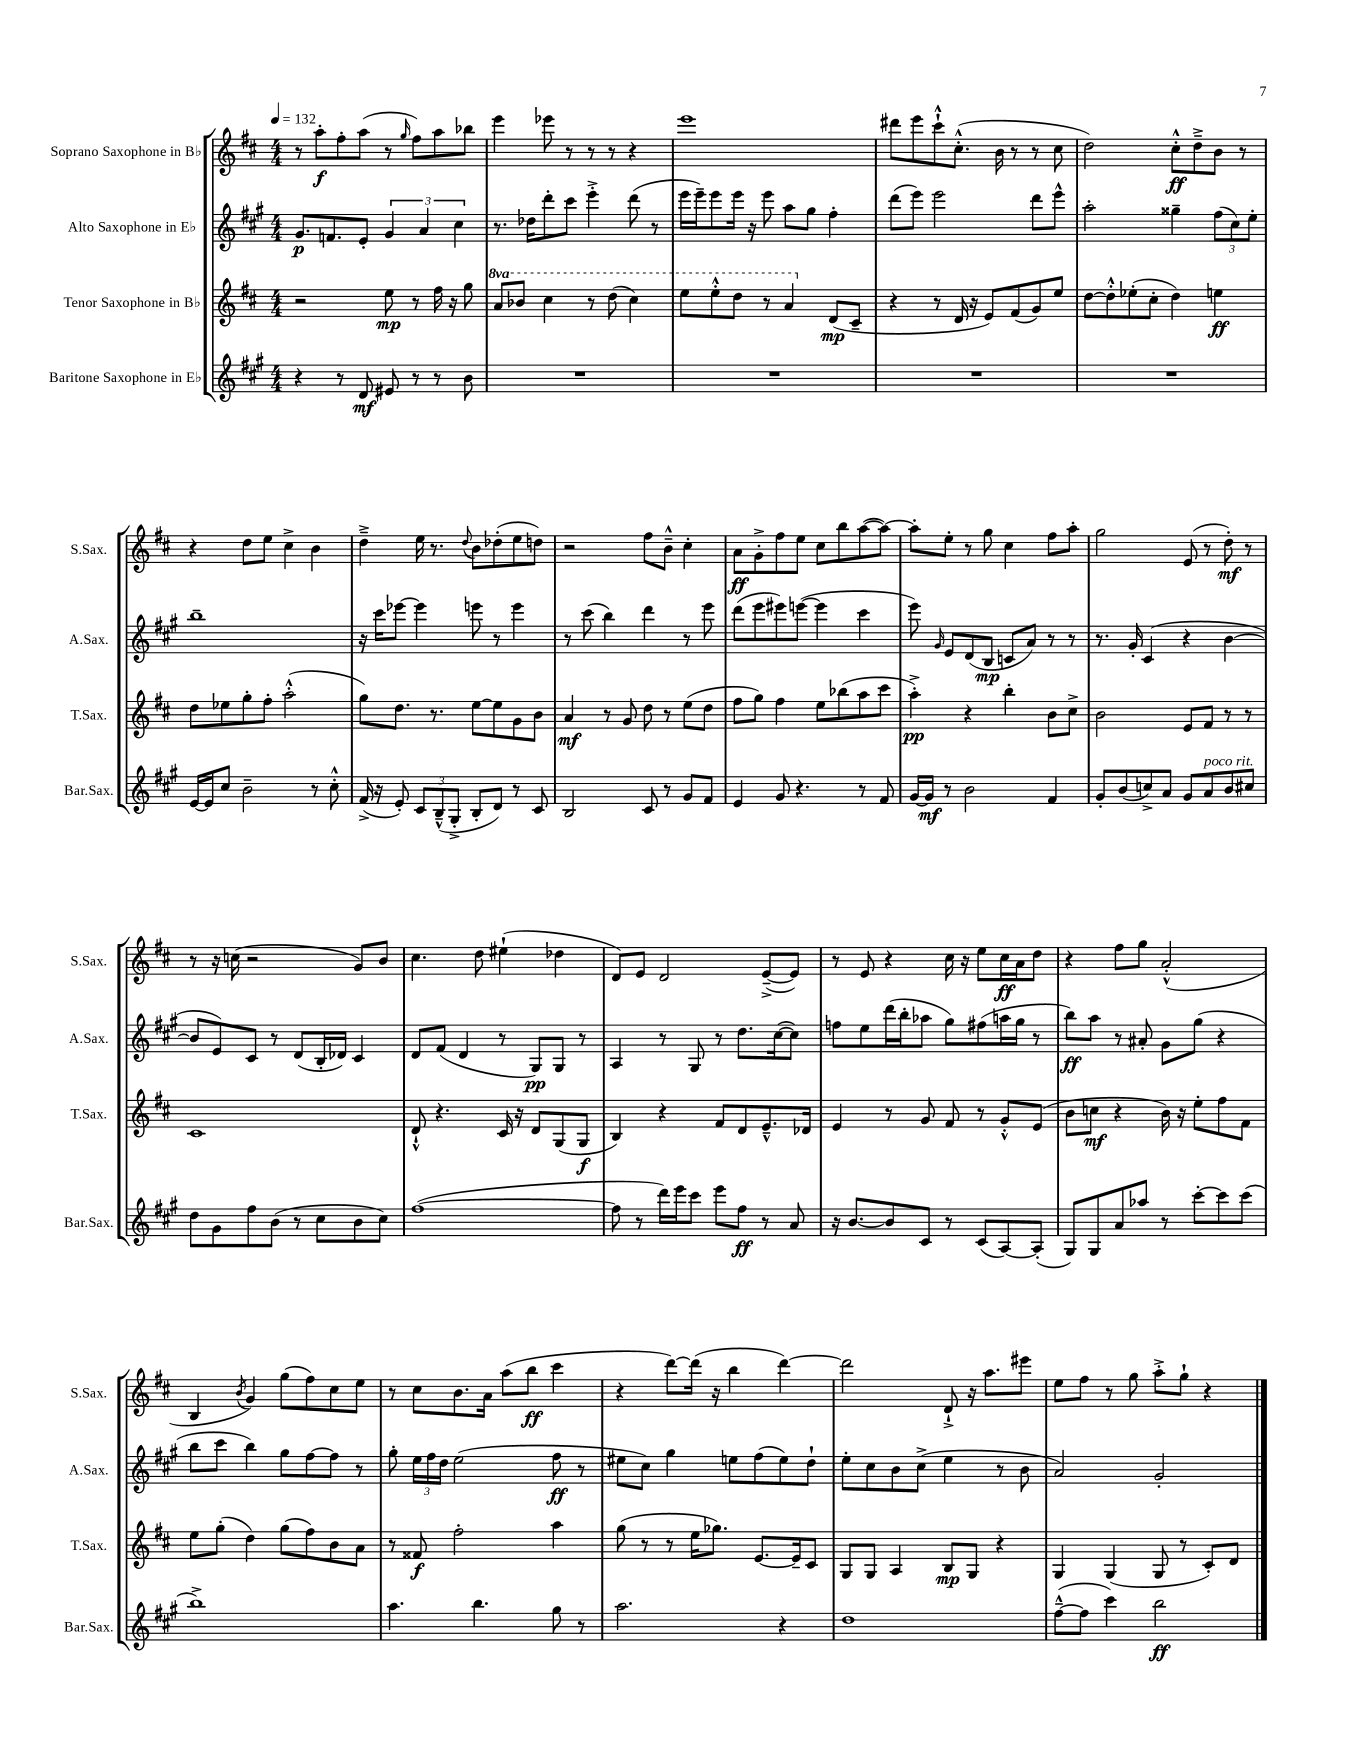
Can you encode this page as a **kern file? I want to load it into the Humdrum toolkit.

**kern	**dynam	**kern	**dynam	**kern	**dynam	**kern	**dynam
*part4	*part4	*part3	*part3	*part2	*part2	*part1	*part1
*staff4	*staff4	*staff3	*staff3	*staff2	*staff2	*staff1	*staff1
*I"Baritone Saxophone in E♭	*	*I"Tenor Saxophone in B♭	*	*I"Alto Saxophone in E♭	*	*I"Soprano Saxophone in B♭	*
*I'Bar.Sax.	*	*I'T.Sax.	*	*I'A.Sax.	*	*I'S.Sax.	*
*clefG2	*	*clefG2	*	*clefG2	*	*clefG2	*
*k[f#c#g#]	*	*k[f#c#]	*	*k[f#c#g#]	*	*k[f#c#]	*
*M4/4	*	*M4/4	*	*M4/4	*	*M4/4	*
*MM132	*	*MM132	*	*MM132	*	*MM132	*
=1	=1	=1	=1	=1	=1	=1	=1
4r	.	2r	.	8.g#/L	p	8r	.
.	.	.	.	.	.	8aa'\L	f
.	.	.	.	8.fn/	.	.	.
8r	.	.	.	.	.	8ff#'\	.
8d/	mf	.	.	8e'/J	.	(8aa\J	.
8e#X/	.	8ee\	mp	6g#/	.	8r	.
.	.	.	.	.	.	16qqgg/	.
8r	.	8r	.	.	.	8ff#\L)	.
.	.	.	.	6a/	.	.	.
8r	.	16ff#\	.	.	.	8aa\	.
.	.	16r	.	.	.	.	.
.	.	.	.	6cc#\	.	.	.
8b\	.	8gg\	.	.	.	8bb-X\J	.
=2	=2	=2	=2	=2	=2	=2	=2
*	*	*8va	*	*	*	*	*
1r	.	8aa/L	.	8.r	.	4eee\	.
.	.	8bb-X/J	.	.	.	.	.
.	.	.	.	16dd-X\KL	.	.	.
.	.	4ccc#\	.	8ddd'\	.	8eee-X\	.
.	.	.	.	8ccc#\J	.	8r	.
.	.	8r	.	4eee'^\	.	8r	.
.	.	(8ddd\	.	.	.	8r	.
.	.	4ccc#\)	.	(8ddd\	.	4r	.
.	.	.	.	8r	.	.	.
=3	=3	=3	=3	=3	=3	=3	=3
1r	.	8eee\L	.	16eee\LL	.	1eee	.
.	.	.	.	16eee~\J)	.	.	.
.	.	8eee'^^\	.	8eee\	.	.	.
.	.	8ddd\J	.	16eee\Jk	.	.	.
.	.	.	.	16r	.	.	.
.	.	8r	.	8eee\	.	.	.
.	.	4aa/	.	8aa\L	.	.	.
.	.	.	.	8gg#\J	.	.	.
*	*	*X8va	*	*	*	*	*
.	.	(8d/L	mp	4ff#'\	.	.	.
.	.	8c#~/J	.	.	.	.	.
=4	=4	=4	=4	=4	=4	=4	=4
1r	.	4r	.	(8ddd\L	.	8ddd#X\L	.
.	.	.	.	8eee\J)	.	8eee\	.
.	.	8r	.	2eee\	.	8ccc#`^^\	.
.	.	16d/	.	.	.	(8.cc#'^^\J	.
.	.	16r	.	.	.	.	.
.	.	8e/L)	.	.	.	.	.
.	.	.	.	.	.	16b\	.
.	.	(8f#/	.	.	.	8r	.
.	.	8g/)	.	8ddd\L	.	8r	.
.	.	8ee/J	.	8eee^^\J	.	8cc#\	.
=5	=5	=5	=5	=5	=5	=5	=5
1r	.	[8dd\L	.	2aa'\	.	2dd\)	.
.	.	8dd'^^\]	.	.	.	.	.
.	.	(8ee-X'\	.	.	.	.	.
.	.	8cc#'\J	.	.	.	.	.
.	.	4dd\)	.	4gg##X~\	.	8cc#'^^\L	ff
.	.	.	.	.	.	8dd~^\	.
.	.	4een\	ff	(12ff#\L	.	8b\J	.
.	.	.	.	12cc#\)	.	.	.
.	.	.	.	.	.	8r	.
.	.	.	.	12ee'\J	.	.	.
!!LO:LB:g=z
=6	=6	=6	=6	=6	=6	=6	=6
[16e/LL	.	8dd\L	.	1bb~	.	4r	.
16e/J]	.	.	.	.	.	.	.
8cc#/J	.	8ee-X\	.	.	.	.	.
2b~\	.	8gg'\	.	.	.	8dd\L	.
.	.	8ff#'\J	.	.	.	8ee\J	.
.	.	(2aa'^^\	.	.	.	4cc#^\	.
8r	.	.	.	.	.	4b\	.
8cc#'^^\	.	.	.	.	.	.	.
=7	=7	=7	=7	=7	=7	=7	=7
(16f#^/	.	8gg\L)	.	16r	.	4dd~^\	.
16r	.	.	.	16ccc#\KL	.	.	.
8e'/)	.	8.dd\J	.	[8eee-X\J	.	.	.
12c#/L	.	.	.	4eee-\]	.	16ee\	.
.	.	8.r	.	.	.	8.r	.
(12B~^^/	.	.	.	.	.	.	.
12G#'^/J	.	.	.	.	.	.	.
.	.	.	.	.	.	8qqdd/	.
8B'/L	.	[8ee\L	.	8eeen\	.	8b\L	.
8d/J)	.	8ee\]	.	8r	.	(8dd-X'\	.
8r	.	8g\	.	4eee\	.	8ee\	.
8c#/	.	8b\J	.	.	.	8ddn\J)	.
=8	=8	=8	=8	=8	=8	=8	=8
2B/	.	4a/	mf	8r	.	2r	.
.	.	.	.	(8ccc#\	.	.	.
.	.	8r	.	4bb\)	.	.	.
.	.	8g/	.	.	.	.	.
8c#/	.	8dd\	.	4ddd\	.	8ff#\L	.
8r	.	8r	.	.	.	8b~^^\J	.
8g#/L	.	(8ee\L	.	8r	.	4cc#'\	.
8f#/J	.	8dd\J	.	8eee\	.	.	.
=9	=9	=9	=9	=9	=9	=9	=9
4e/	.	8ff#\L	.	(8ddd\L	.	8a\L	ff
.	.	8gg\J)	.	8eee\	.	8g'^\	.
8g#/	.	4ff#\	.	8eee#X\)	.	8ff#\	.
4.r	.	.	.	([8eeen\J	.	8ee\J	.
.	.	8ee\L	.	4eee\]	.	8cc#\L	.
.	.	(8bb-X\	.	.	.	8bb\	.
8r	.	8aa\	.	4ccc#\	.	([8aa\	.
8f#/	.	8ccc#\J	.	.	.	8aa\J_)	.
=10	=10	=10	=10	=10	=10	=10	=10
[16g#/LL	.	4aa'^\)	pp	8eee\)	.	8aa'\L]	.
16g#/JJ]	mf	.	.	.	.	.	.
.	.	.	.	16qqg#/	.	.	.
8r	.	.	.	8e/L	.	8ee'\J	.
2b\	.	4r	.	(8d/	.	8r	.
.	.	.	.	8B/J	mp	8gg\	.
.	.	4bb'\	.	8cn/L	.	4cc#\	.
.	.	.	.	8a/J)	.	.	.
4f#/	.	8b\L	.	8r	.	8ff#\L	.
.	.	8cc#^\J	.	8r	.	8aa'\J	.
=11	=11	=11	=11	=11	=11	=11	=11
8g#'/L	.	2b\	.	8.r	.	2gg\	.
(8b/	.	.	.	.	.	.	.
.	.	.	.	16g#'/	.	.	.
8ccn^/)	.	.	.	(4c#/	.	.	.
8a/J	.	.	.	.	.	.	.
8g#/L	.	8e/L	.	4r	.	(8e/	.
!LO:TX:a:i:t=poco rit.	!	!	!	!	!	!	!
8a/	.	8f#/J	.	.	.	8r	.
8b/	.	8r	.	[4b\	.	8dd'\)	mf
8cc#X/J	.	8r	.	.	.	8r	.
!!LO:LB:g=z
=12	=12	=12	=12	=12	=12	=12	=12
8dd\L	.	1c#	.	8b/L]	.	8r	.
8g#\	.	.	.	8e/)	.	16r	.
.	.	.	.	.	.	(16ccn\	.
8ff#\	.	.	.	8c#/J	.	2r	.
(8b\J	.	.	.	8r	.	.	.
8r	.	.	.	(8d/L	.	.	.
8cc#\L	.	.	.	16B'/L	.	.	.
.	.	.	.	16d-X/JJ)	.	.	.
8b\	.	.	.	4c#/	.	8g/L)	.
8cc#\J)	.	.	.	.	.	8b/J	.
=13	=13	=13	=13	=13	=13	=13	=13
([1ff#	.	8d`^^/	.	8d/L	.	4.cc#\	.
.	.	4.r	.	(8f#/J	.	.	.
.	.	.	.	4d/	.	.	.
.	.	.	.	.	.	8dd\	.
.	.	16c#/	.	8r	.	(4ee#X`\	.
.	.	16r	.	.	.	.	.
.	.	8d/L	.	8G#/L)	pp	.	.
.	.	(8G/	.	8G#/J	.	4dd-X\	.
.	.	8G/J	f	8r	.	.	.
=14	=14	=14	=14	=14	=14	=14	=14
8ff#\]	.	4B/)	.	4A/	.	8d/L)	.
8r	.	.	.	.	.	8e/J	.
16ddd\LL)	.	4r	.	8r	.	2d/	.
16eee\J	.	.	.	.	.	.	.
8ccc#\J	.	.	.	8G#/	.	.	.
8eee\L	.	8f#/L	.	8r	.	.	.
8ff#\J	ff	8d/	.	8.dd\L	.	.	.
8r	.	8.e~^^/	.	.	.	([8e~^/L	.
.	.	.	.	([16cc#\k	.	.	.
8a/	.	.	.	8cc#\J])	.	8e/J])	.
.	.	16d-X/Jk	.	.	.	.	.
=15	=15	=15	=15	=15	=15	=15	=15
16r	.	4e/	.	8ffn\L	.	8r	.
[8.b/L	.	.	.	.	.	.	.
.	.	.	.	8ee\	.	8e/	.
8b/]	.	8r	.	(16ddd\L	.	4r	.
.	.	.	.	16bb'\J	.	.	.
8c#/J	.	8g/	.	8aa-X\J	.	.	.
8r	.	8f#/	.	8gg#\L)	.	16cc#\	.
.	.	.	.	.	.	16r	.
(8c#/L	.	8r	.	(8ff#X\	.	8ee\L	.
[8A/)	.	8g'^^/L	.	16aan\L	.	16cc#\L	ff
.	.	.	.	16gg#\JJ	.	16a\J	.
(8A'/J]	.	(8e/J	.	8r	.	8dd\J	.
=16	=16	=16	=16	=16	=16	=16	=16
8G#/L)	.	8b\L	.	8bb\L)	ff	4r	.
8G#/	.	8ccn\J	mf	8aa\J	.	.	.
8a/	.	4r	.	8r	.	8ff#\L	.
8aa-X/J	.	.	.	8a#X'/	.	8gg\J	.
8r	.	16b\)	.	8g#\L	.	(2a'^^/	.
.	.	16r	.	.	.	.	.
[8ccc#'\L	.	8ee'\L	.	(8gg#\J	.	.	.
8ccc#\]	.	8ff#\	.	4r	.	.	.
(8ccc#\J	.	8f#\J	.	.	.	.	.
!!LO:LB:g=z
=17	=17	=17	=17	=17	=17	=17	=17
1bb^)	.	8ee\L	.	8bb\L	.	4B/	.
.	.	(8gg'\J	.	8ccc#\J	.	.	.
.	.	.	.	.	.	8qb/	.
.	.	4dd\)	.	4bb\)	.	4g/)	.
.	.	(8gg\L	.	8gg#\L	.	(8gg\L	.
.	.	8ff#\)	.	[8ff#\	.	8ff#\)	.
.	.	8b\	.	8ff#\J]	.	8cc#\	.
.	.	8a\J	.	8r	.	8ee\J	.
=18	=18	=18	=18	=18	=18	=18	=18
4.aa\	.	8r	.	8gg#'\	.	8r	.
.	.	8f##X/	f	24ee\LL	.	8cc#\L	.
.	.	.	.	24ff#\	.	.	.
.	.	.	.	24dd\JJ	.	.	.
.	.	2ff#'\	.	(2ee\	.	8.b\	.
4.bb\	.	.	.	.	.	.	.
.	.	.	.	.	.	16a\Jk	.
.	.	.	.	.	.	(8aa\L	.
.	.	.	.	.	.	8bb\J	ff
8gg#\	.	4aa\	.	8ff#\	ff	4ccc#\	.
8r	.	.	.	8r	.	.	.
=19	=19	=19	=19	=19	=19	=19	=19
2.aa\	.	(8gg\	.	8ee#X\L	.	4r	.
.	.	8r	.	8cc#\J)	.	.	.
.	.	8r	.	4gg#\	.	[8ddd\L)	.
.	.	16ee\KL	.	.	.	(16ddd\Jk]	.
.	.	8.gg-X\J)	.	.	.	16r	.
.	.	.	.	8een\L	.	4bb\	.
.	.	[8.e/L	.	(8ff#\	.	.	.
4r	.	.	.	8ee\)	.	[4ddd\)	.
.	.	16e~/k]	.	.	.	.	.
.	.	8c#/J	.	8dd`\J	.	.	.
=20	=20	=20	=20	=20	=20	=20	=20
1dd	.	8G/L	.	8ee'\L	.	2ddd\]	.
.	.	8G/J	.	8cc#\	.	.	.
.	.	4A/	.	8b\	.	.	.
.	.	.	.	(8cc#^\J	.	.	.
.	.	8B/L	mp	4ee\	.	8d`^/	.
.	.	8G/J	.	.	.	16r	.
.	.	.	.	.	.	8.aa\L	.
.	.	4r	.	8r	.	.	.
.	.	.	.	8b\	.	8eee#X\J	.
=21	=21	=21	=21	=21	=21	=21	=21
([8ff#~^^\L	.	4G/	.	2a/)	.	8ee\L	.
8ff#\J]	.	.	.	.	.	8ff#\J	.
4ccc#\)	.	(4G/	.	.	.	8r	.
.	.	.	.	.	.	8gg\	.
2bb\	ff	8G/	.	2g#'/	.	8aa'^\L	.
.	.	8r	.	.	.	8gg`\J	.
.	.	8c#'/L)	.	.	.	4r	.
.	.	8d/J	.	.	.	.	.
==	==	==	==	==	==	==	==
*-	*-	*-	*-	*-	*-	*-	*-
